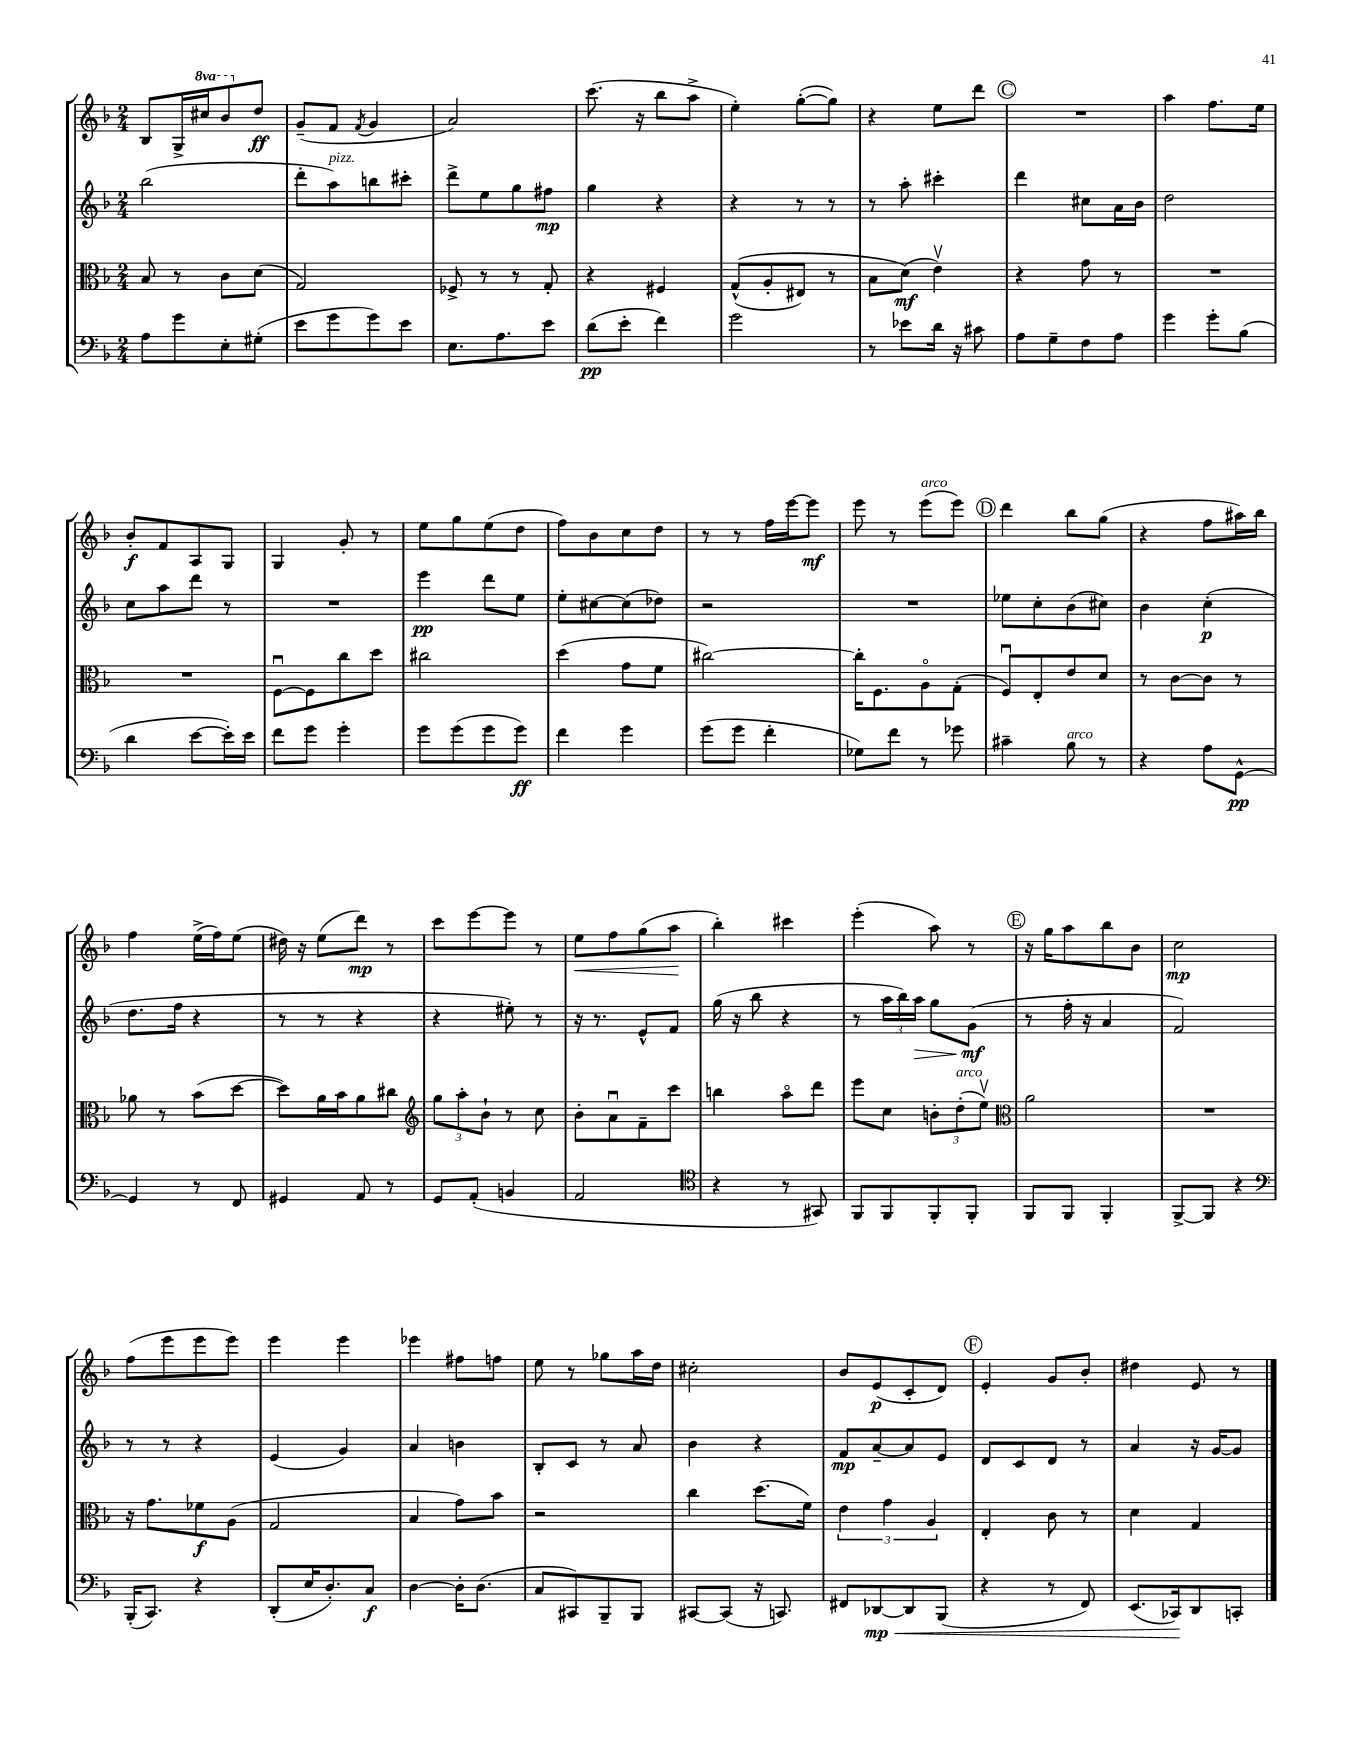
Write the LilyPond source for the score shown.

<<
\new StaffGroup <<
\new Staff = "s0" {
    \clef treble \key f \major \numericTimeSignature \time 2/4 \set Staff.ottavationMarkups = #ottavation-simple-ordinals
    \autoBeamOff bes8[ g16-> \ottava #1 cis'''16 bes''8 \ottava #0 d''8]\ff |
    g'8[--( f'8] \acciaccatura { f'8 } g'4 |
    a'2) |
    c'''8.( r16 bes''8[ a''8]-> |
    e''4-.) g''8[~-.( g''8]) |
    r4 e''8[ d'''8] |
    \mark \markup { \circle "C" } R2 |
    a''4 f''8.[ e''16] |
    bes'8[-.\f f'8 a8 g8] |
    g4 g'8-. r8 |
    e''8[ g''8 e''8( d''8] |
    f''8[) bes'8 c''8 d''8] |
    r8 r8 f''16[ e'''16~ e'''8]\mf |
    e'''8 r8 e'''8[^\markup { \italic "arco" }( e'''8]) |
    \mark \markup { \circle "D" } d'''4 bes''8[ g''8]( |
    r4 f''8[ ais''16) bes''16] |
    f''4 e''16[->( f''16) e''8]( |
    dis''16) r16 e''8[( d'''8]\mp) r8 |
    c'''8[ e'''8~ e'''8] r8 |
    e''8[\< f''8 g''8( a''8]\! |
    bes''4-.) cis'''4 |
    e'''4-.( a''8) r8 |
    \mark \markup { \circle "E" } r16 g''16[ a''8 bes''8 bes'8] |
    c''2\mp |
    f''8[( e'''8 e'''8 e'''8]) |
    e'''4 e'''4 |
    ees'''4 fis''8[ f''8] |
    e''8 r8 ges''8[ a''16 d''16] |
    cis''2-. |
    bes'8[ e'8\p( c'8-. d'8]) |
    \mark \markup { \circle "F" } e'4-. g'8[ bes'8]-. |
    dis''4 e'8 r8 \bar "|." |
}
\new Staff = "s1" {
    \clef treble \key f \major \numericTimeSignature \time 2/4
    \autoBeamOff bes''2( |
    d'''8[-. a''8^\markup { \italic "pizz." }) b''8 cis'''8]-. |
    d'''8[-> e''8 g''8 fis''8]\mp |
    g''4 r4 |
    r4 r8 r8 |
    r8 a''8-. cis'''4-. |
    \mark \markup { \circle "C" } d'''4 cis''8[ a'16 bes'16] |
    d''2 |
    c''8[ a''8 d'''8] r8 |
    R2 |
    e'''4\pp d'''8[ e''8] |
    e''8[-. cis''8~ cis''8( des''8]) |
    r2 |
    R2 |
    \mark \markup { \circle "D" } ees''8[ c''8-. bes'8( cis''8]) |
    bes'4 c''4-.\p( |
    d''8.[ f''16] r4 |
    r8 r8 r4 |
    r4 eis''8-.) r8 |
    r16 r8. e'8[-^ f'8] |
    g''16( r16 bes''8 r4 |
    r8 \tuplet 3/2 { a''16[ bes''16) a''16]\> } g''8[ g'8]\mf\!( |
    \mark \markup { \circle "E" } r8 f''16-. r16 a'4 |
    f'2) |
    r8 r8 r4 |
    e'4( g'4) |
    a'4 b'4 |
    bes8[-. c'8] r8 a'8 |
    bes'4 r4 |
    f'8[\mp a'8~-- a'8 e'8] |
    \mark \markup { \circle "F" } d'8[ c'8 d'8] r8 |
    a'4 r16 g'16[~ g'8] \bar "|." |
}
\new Staff = "s2" {
    \clef alto \key f \major \numericTimeSignature \time 2/4
    \autoBeamOff bes8 r8 c'8[ d'8]( |
    g2) |
    fes8-> r8 r8 g8-. |
    r4 fis4 |
    g8[-^(\( a8-. eis8]) r8 |
    bes8[ d'8]\mf(\) e'4\upbow) |
    \mark \markup { \circle "C" } r4 g'8 r8 |
    R2 |
    R2 |
    f8[~\downbow f8 c''8 d''8] |
    cis''2 |
    d''4( g'8[ f'8] |
    cis''2~) |
    cis''16[-. f8. a8\flageolet g8]-.( |
    \mark \markup { \circle "D" } f8[\downbow) e8-. e'8 d'8] |
    r8 c'8[~ c'8] r8 |
    aes'8 r8 bes'8[( d''8]~ |
    d''8[) a'16 bes'16 a'8 cis''8] |
    \clef treble \tuplet 3/2 { g''8[ a''8-. bes'8]-! } r8 c''8 |
    bes'8[-. a'8\downbow f'8-- c'''8] |
    b''4 a''8[\flageolet d'''8] |
    e'''8[ c''8] \tuplet 3/2 { b'8[-. d''8-.^\markup { \italic "arco" }( e''8]\upbow) } |
    \mark \markup { \circle "E" } \clef alto a'2 |
    R2 |
    r16 g'8.[ fes'8\f a8]( |
    g2 |
    bes4 g'8[) bes'8] |
    r2 |
    c''4 d''8.[( f'16]) |
    \tuplet 3/2 { e'4 g'4 a4 } |
    \mark \markup { \circle "F" } e4-. c'8 r8 |
    d'4 g4 \bar "|." |
}
\new Staff = "s3" {
    \clef bass \key f \major \numericTimeSignature \time 2/4
    \autoBeamOff a8[ g'8 e8-. gis8]-.( |
    e'8[ g'8 g'8) e'8] |
    e8.[ a8. e'8] |
    d'8[\pp( e'8]-. f'4) |
    g'2 |
    r8 ees'8[ d'16] r16 cis'8 |
    \mark \markup { \circle "C" } a8[ g8-- f8 a8] |
    g'4 g'8[-. bes8]( |
    d'4 e'8[~ e'16-.) e'16] |
    f'8[ g'8] g'4-. |
    g'8[ g'8( g'8 g'8]\ff) |
    f'4 g'4 |
    g'8[( g'8] f'4-. |
    ges8[) f'8] r8 ges'8 |
    \mark \markup { \circle "D" } cis'4-- bes8^\markup { \italic "arco" } r8 |
    r4 a8[ g,8]~-^\pp |
    g,4 r8 f,8 |
    gis,4 a,8 r8 |
    g,8[ a,8]-.( b,4 |
    a,2 |
    \clef tenor r4 r8 gis,8) |
    f,8[ f,8 f,8-. f,8]-. |
    \mark \markup { \circle "E" } f,8[ f,8] f,4-. |
    f,8[~-> f,8] r4 |
    \clef bass bes,,16[-.( c,8.]) r4 |
    d,8[-.( e16 d8.-.) c8]\f |
    d4~ d16[-. d8.]( |
    c8[ cis,8) bes,,8-- bes,,8] |
    cis,8[~ cis,8]( r16 c,8.) |
    fis,8[ des,8~\mp\< des,8 bes,,8]( |
    \mark \markup { \circle "F" } r4 r8 f,8) |
    e,8.[( ces,16\!) d,8 c,8]-. \bar "|." |
}
>>
>>
\layout { \context { \Score \remove "Bar_number_engraver" } }
